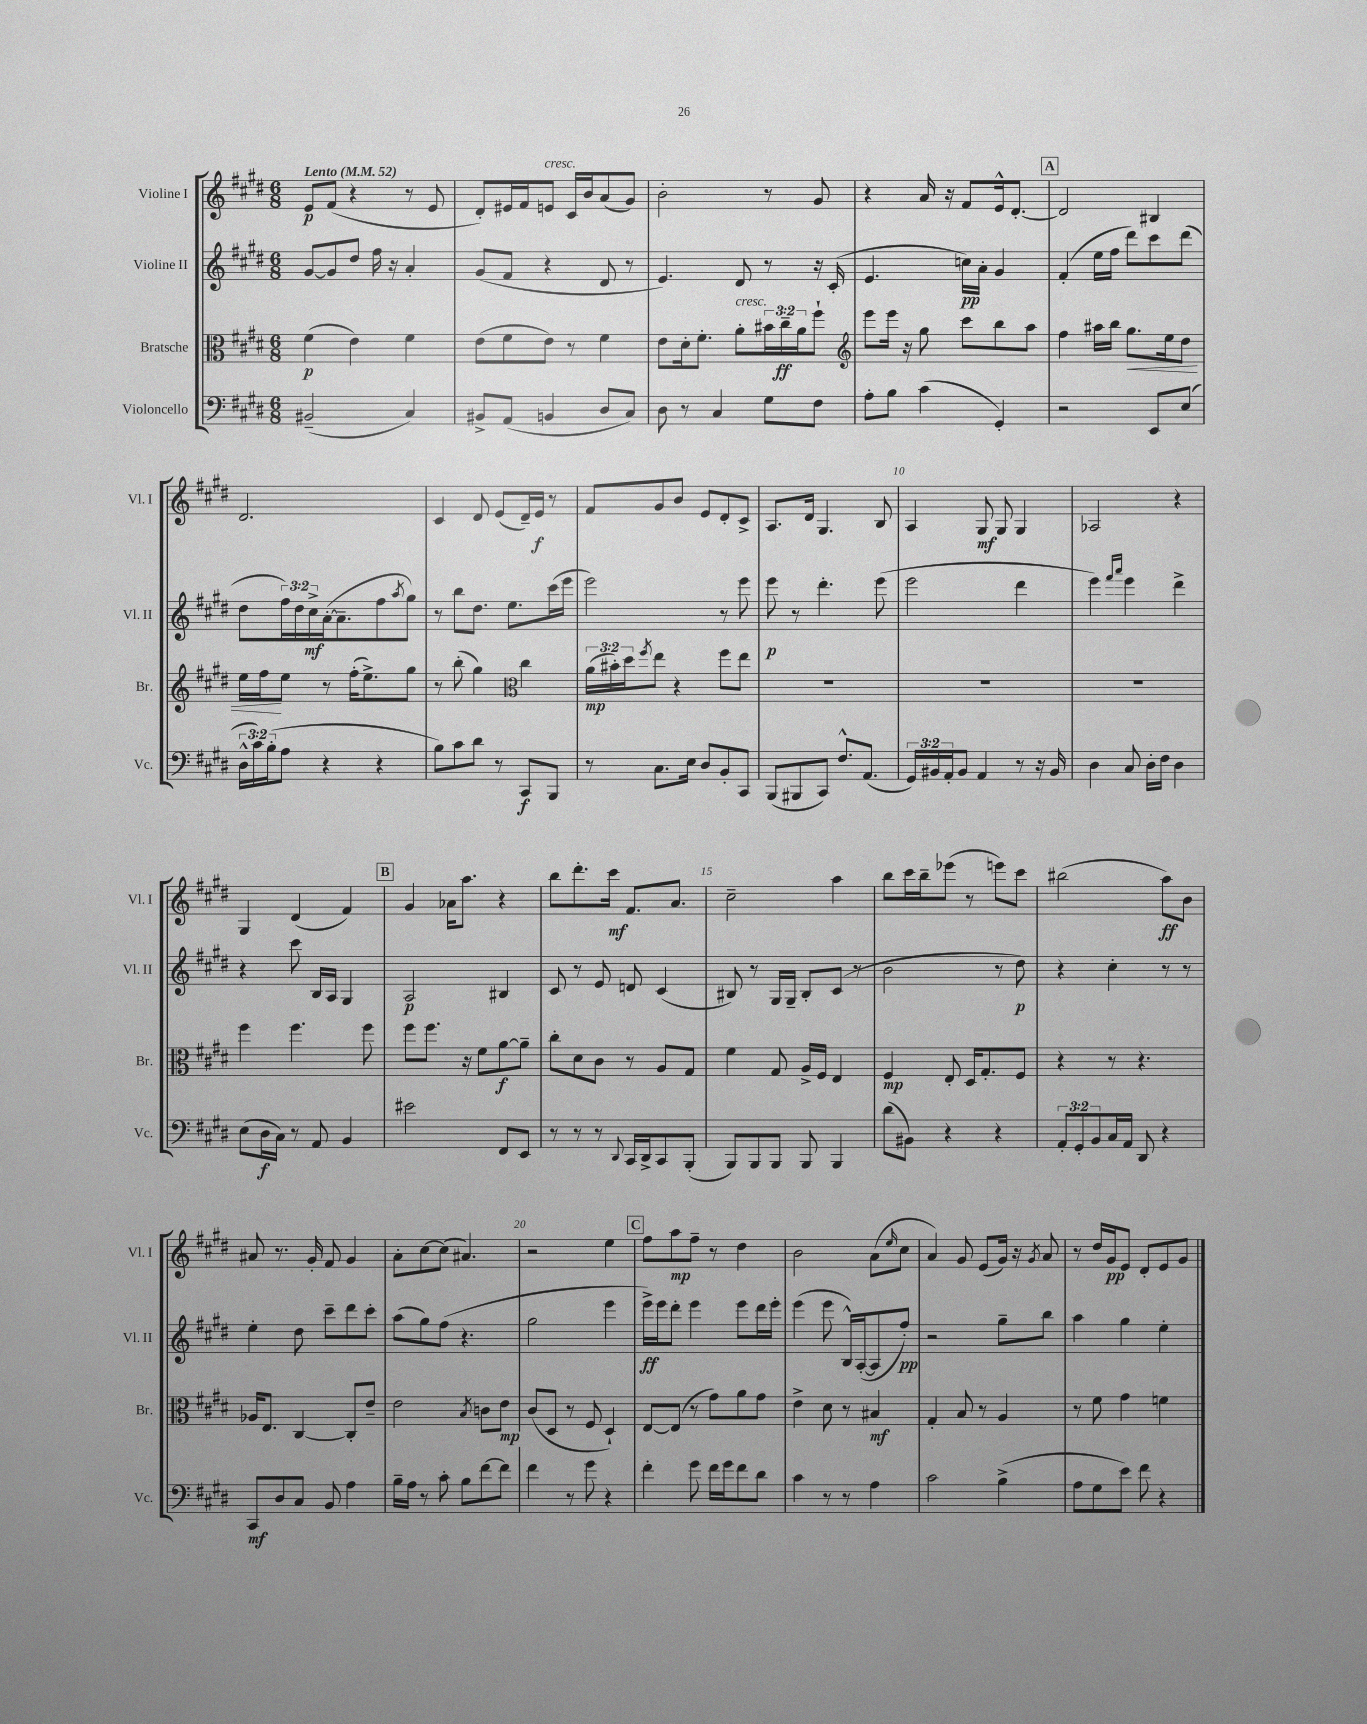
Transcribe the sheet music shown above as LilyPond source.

<<
\new StaffGroup <<
\new Staff = "s0" \with { instrumentName = "Violine I" shortInstrumentName = "Vl. I" } {
    \clef treble \key e \major \numericTimeSignature \time 6/8 \tempo "Lento" 4 = 52
    e'8\p fis'8( r4 r8 e'8 |
    dis'8-.) eis'16 fis'16 e'8^\markup { \italic "cresc." } cis'16 b'16 a'8( gis'8) |
    b'2-. r8 gis'8 |
    r4 a'16 r16 fis'8 e'16-^ dis'8.~-. |
    \mark \markup { \box "A" } dis'2 bis4 |
    dis'2. |
    cis'4 dis'8 e'8( dis'16--) e'16\f r8 |
    fis'8 gis'8 b'8 e'8 dis'8-. cis'8-> |
    a8. dis'16 gis4. b8 |
    a4 gis8\mf gis8 gis4 |
    aes2 r4 |
    gis4 dis'4( fis'4) |
    \mark \markup { \box "B" } gis'4 aes'16 a''8. r4 |
    b''8 dis'''8.-. cis'''16\mf fis'8. a'8. |
    cis''2-- a''4 |
    b''8 cis'''16 b''16-- ees'''8( r8 e'''8) cis'''8 |
    bis''2( a''8\ff) b'8 |
    ais'8 r8. gis'16-. fis'8 gis'4 |
    a'8-. cis''8~ cis''8( ais'4.) |
    r2 e''4 |
    \mark \markup { \box "C" } fis''8 a''8\mp fis''8-- r8 dis''4 |
    b'2 a'8( \grace { e''16 } cis''8 |
    a'4) gis'8 e'8( gis'16) r16 \acciaccatura { gis'8 } a'8 |
    r8 dis''16 gis'16\pp e'8 dis'8-. e'8 gis'8 \bar "|." |
}
\new Staff = "s1" \with { instrumentName = "Violine II" shortInstrumentName = "Vl. II" } {
    \clef treble \key e \major \numericTimeSignature \time 6/8 \override Staff.TupletNumber.text = #tuplet-number::calc-fraction-text
    gis'8~ gis'8 dis''8 fis''16 r16 a'4-. |
    gis'8( fis'8 r4 dis'8 r8 |
    e'4.) dis'8 r8 r16 cis'16-.( |
    e'4. c''16\pp) a'16-. gis'4 |
    \mark \markup { \box "A" } fis'4-.( e''16 fis''16 dis'''8) cis'''8 dis'''8( |
    dis''8 \tuplet 3/2 { fis''16) dis''16 cis''16->\mf } a'16~-.( a'8.-- fis''8 \acciaccatura { a''8 } gis''8) |
    r8 b''8 dis''8. e''8. cis'''16( e'''16 |
    e'''2) r8 e'''8 |
    e'''8\p r8 dis'''4.-. e'''8( |
    e'''2 dis'''4 |
    e'''4) \grace { fis'''16 a'''16 } e'''4 dis'''4-> |
    r4 cis'''8 b16 a16 gis4 |
    \mark \markup { \box "B" } a2\p bis4 |
    cis'8 r8 e'8 d'8 cis'4( |
    bis8) r8 gis16 gis16-- bis8-. cis'8( r8 |
    b'2 r8 dis''8\p) |
    r4 cis''4-. r8 r8 |
    e''4-. dis''8 cis'''8-- dis'''8 cis'''8-. |
    a''8( gis''8) fis''8( r4. |
    gis''2 e'''4 |
    \mark \markup { \box "C" } e'''16->\ff) e'''16 dis'''8-. e'''4 e'''8 dis'''16 e'''16-. |
    e'''4( e'''8 b16-^) a16~-.( a8 fis''8-.\pp) |
    r2 gis''8-- b''8 |
    a''4 gis''4 e''4-. \bar "|." |
}
\new Staff = "s2" \with { instrumentName = "Bratsche" shortInstrumentName = "Br." } {
    \clef alto \key e \major \numericTimeSignature \time 6/8 \override Staff.TupletNumber.text = #tuplet-number::calc-fraction-text
    fis'4\p( e'4) fis'4 |
    e'8( fis'8 e'8) r8 fis'4 |
    e'8 dis'16-. fis'8.-. a'8-.^\markup { \italic "cresc." } \tuplet 3/2 { bis'16 cis''16--\ff a'16 } fis''8-! |
    \clef treble e'''8 e'''16 r16 gis''8 cis'''8 b''8 a''8 |
    \mark \markup { \box "A" } fis''4 ais''16 b''16 gis''8.\< e''16 dis''8 |
    e''16 fis''16\! e''8 r8 fis''16-.( e''8.->) gis''8 |
    r8 b''8-.( gis''4) \clef alto cis''4 |
    \tuplet 3/2 { a'16\mp( bis'16-.) dis''16 } \acciaccatura { fis''8 } e''8 r4 fis''8 e''8 |
    R2. |
    R2. |
    R2. |
    fis''4 fis''4. fis''8 |
    \mark \markup { \box "B" } fis''8 fis''8. r16 fis'8 a'8~\f a'8-- |
    cis''8-. dis'8 cis'8 r8 a8 gis8 |
    fis'4 gis8 a16-> fis16 e4 |
    fis4\mp e8-. dis16 gis8.-. fis8 |
    r4 r8 r4. |
    aes16 e8. cis4~ cis8-. e'8-- |
    e'2 \acciaccatura { b8 } c'8 e'8\mp |
    cis'8( dis8 r8 fis8 dis4-!) |
    \mark \markup { \box "C" } e8~ e8( r8 gis'8) a'8 gis'8 |
    e'4-> dis'8 r8 bis4\mf |
    gis4-. b8 r8 a4 |
    r8 fis'8 gis'4 f'4 \bar "|." |
}
\new Staff = "s3" \with { instrumentName = "Violoncello" shortInstrumentName = "Vc." } {
    \clef bass \key e \major \numericTimeSignature \time 6/8 \override Staff.TupletNumber.text = #tuplet-number::calc-fraction-text
    bis,2--( cis4) |
    bis,8-> a,8( b,4 dis8 cis8) |
    dis8 r8 cis4 gis8 fis8 |
    a8-. b8 cis'4( gis,4-.) |
    \mark \markup { \box "A" } r2 e,8 e8( |
    \tuplet 3/2 { dis16-^ cis'16) b16-.( } a8 r4 r4 |
    b8) cis'8 dis'8 r8 cis,8\f b,,8 |
    r8 cis8. e16 dis8 b,8-. cis,8 |
    b,,8( bis,,8 cis,8) fis8.-^ a,8.( |
    \tuplet 3/2 { gis,16) bis,16 a,16-. } bis,8 a,4 r8 r16 bis,16 |
    dis4 cis8 dis16-. fis16 dis4 |
    e8( dis16\f cis16) r8 a,8 b,4 |
    \mark \markup { \box "B" } eis'2 fis,8 e,8 |
    r8 r8 r8 \appoggiatura { dis,8 } cis,16 dis,16-> cis,8 b,,8-.( |
    b,,8) b,,8 b,,8 b,,8 b,,4 |
    dis'8( bis,8) r4 r4 |
    \tuplet 3/2 { a,8-. gis,8-. b,8 } cis16 a,16 dis,8 r4 |
    cis,8\mf dis8 cis8 b,8 a4 |
    b16-- a16 r8 cis'8-. b8 fis'8~ fis'8 |
    fis'4 r8 gis'8 r4 |
    \mark \markup { \box "C" } fis'4-. gis'8 fis'16 gis'16 fis'8 dis'8 |
    cis'4 r8 r8 a4 |
    cis'2 b4->( |
    a8 gis8 e'8) fis'8 r4 \bar "|." |
}
>>
>>
\layout { \context { \Score \override BarNumber.break-visibility = ##(#f #t #t) barNumberVisibility = #(every-nth-bar-number-visible 5) } }
